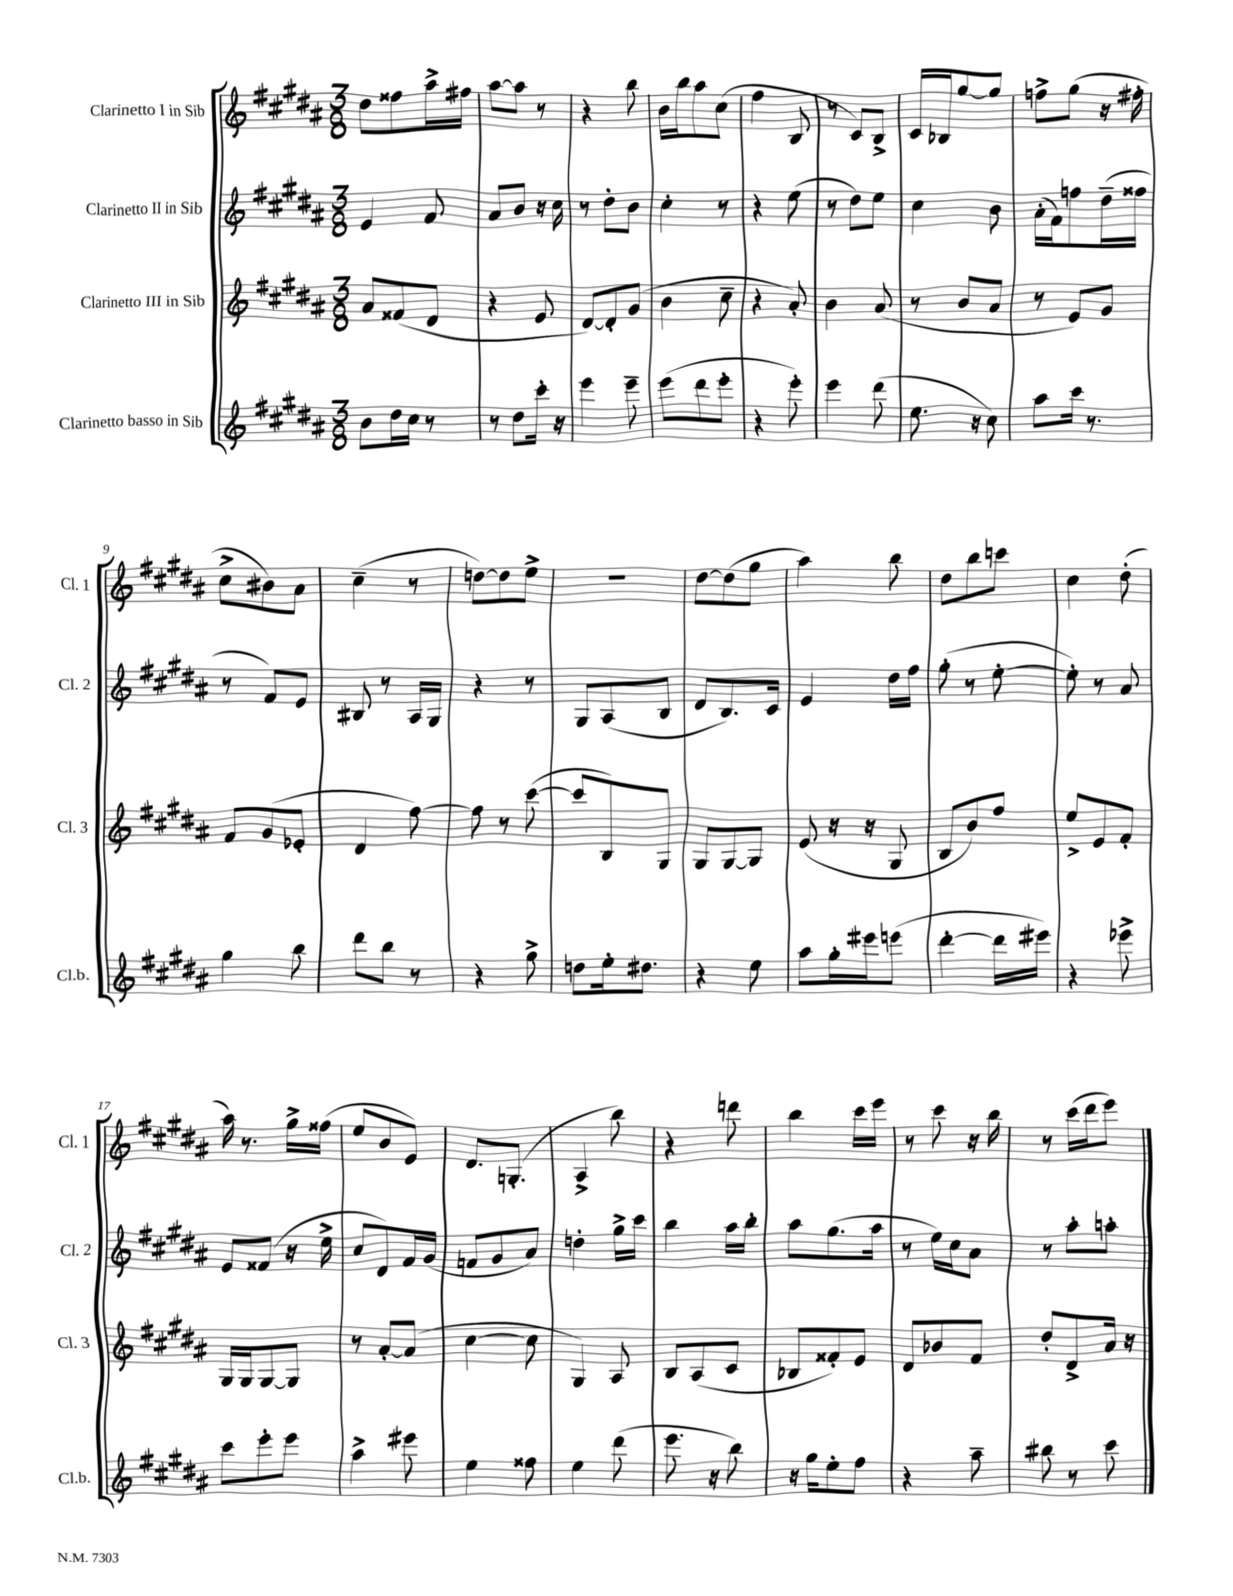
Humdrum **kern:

**kern	**kern	**kern	**kern
*staff4	*staff3	*staff2	*staff1
*clefG2	*clefG2	*clefG2	*clefG2
*k[f#c#g#d#a#]	*k[f#c#g#d#a#]	*k[f#c#g#d#a#]	*k[f#c#g#d#a#]
*M3/8	*M3/8	*M3/8	*M3/8
8b\L	8a#/L	4e/	8dd#\L
16dd#\L	(8f##/	.	8ff##\
16cc#\JJ	.	.	.
8r	8d#/J	8f#/	16aa#^\L
.	.	.	16ff#\JJ
=	=	=	=
8r	4r	8a#/L	[8aa#\L
8dd#\L	.	8b/J	8aa#\]J
16ccc#'\Jk	8e/	16r	8r
16r	.	16cc#\	.
=	=	=	=
4eee\	[8d#/L)	8r	4r
.	8d#'/]	8dd#'\L	.
8eee~\	(8g#/J	8b\J	8bb\
=	=	=	=
(8eee\L	4b\	4cc#'\	16b\LL
.	.	.	16bb\J
8ddd#\	.	.	8aa#\
8eee'\J	8cc#~\	8r	(8cc#\J
=	=	=	=
4r	4r	4r	4ff#\
8eee'\)	8a#'/)	(8ee\	8B/
=	=	=	=
4eee\	4b\	8r	8r
.	.	8dd#\L)	8c#/L)
(8ddd#\	(8a#/	8ee\J	8B^/J
=	=	=	=
8.ee\	8r	4cc#\	16c#/LL
.	.	.	16B-/J
.	8b/L	.	[8gg#/
16r	.	.	.
8cc#\)	8a#/J	8b\	8gg#/]J
=	=	=	=
8aa#\L	8r	(16a#'\LL	8ff^\L
.	.	16f#\J)	.
16ccc#\Jk	8e/L)	8ff\	(8gg#\J
8.r	.	.	.
.	8g#/J	(16dd#~\L	16r
.	.	16ff##\JJ	16ff#'\
=	=	=	=
4gg#\	8f#/L	8r	8cc#^\L
.	(8g#/	8f#/L)	8b#\)
8bb\	8e-'/J	8e/J	8a#\J
=	=	=	=
8ddd#\L	4d#/	8B#/	(4cc#~\
8bb\J	.	8r	.
8r	[8ff#\)	16A#/LL	8r
.	.	16G#/JJ	.
=	=	=	=
4r	8ff#\]	4r	[8dd\L)
.	8r	.	8dd\]
8gg#^\	([8ccc#\	8r	8ee^\J
=	=	=	=
8dd\L	8ccc#/]L	8G#/L	4.r
16ee'\k	8B/)	(8A#/	.
8.dd#\J	.	.	.
.	8G#/J	8B/J	.
=	=	=	=
4r	8G#/L	8d#/L	[8dd#\L
.	[8G#/	8.B/)	(8dd#\]
8ee\	8G#/]J	.	8gg#\J
.	.	16c#/Jk	.
=	=	=	=
8aa#\L	(8e/	4e/	4aa#\)
16gg#'\L	16r	.	.
16eee#\J	16r	.	.
(8eee\J	8G#/	16dd#\LL	8bb\
.	.	16ff#\JJ	.
=	=	=	=
[4ddd#'\	8B/L	(8gg#'\	8dd#\L
.	8b/)	8r	8bb\
16ddd#\]LL	8ff#/J	[8ee'\	8ccc\J
16eee#\JJ)	.	.	.
=	=	=	=
4r	8ee^/L	8ee'\])	4cc#\
.	8e/	8r	.
8eee-^\	8f#'/J	8a#/	(8dd#'\
=	=	=	=
8ccc#\L	16G#/LL	8e/L	16aa#\)
.	16G#/J	.	8.r
8eee'\	[8G#/	(8f##/J	.
8eee\J	8G#/]J	16r	16gg#^\LL
.	.	16ee^\	(16ff##\JJ
=	=	=	=
4aa#^\	8r	8cc#/L	8ee/L
.	[8a#'/L	8d#/)	8b/
8eee#\	(8a#/]J	16f#/L	8e/J)
.	.	(16g#/JJ	.
=	=	=	=
4ee\	[4cc#\	8f/L	8.d#/L
.	.	8g#/	.
.	.	.	(8.G'/J
8ff##\	8cc#\]	8a#/J)	.
=	=	=	=
4ee\	4G#/)	4dd'\	4A#^/
(8ddd#\	8A#/	16gg#^\LL	8bb\)
.	.	16ccc#\JJ	.
=	=	=	=
8.eee\	8B/L	4bb\	4r
.	(8A#/	.	.
16r	.	.	.
8bb\)	8c#/J	16aa#\LL	8ddd\
.	.	16bb'\JJ	.
=	=	=	=
16r	8B-/L	8aa#\L	4bb\
16gg#\LK	.	.	.
8ee'\	8f##'/)	(8.gg#\	.
8ff#\J	8e/J	.	16ccc#\LL
.	.	16aa#\Jk	16eee\JJ
=	=	=	=
4r	8d#/L	8r	8r
.	8b-/	16ee\LL)	8ccc#\
.	.	16cc#\J	.
8aa#~\	8f#/J	8a#\J	16r
.	.	.	16bb\
=	=	=	=
8bb#\	8dd#'/L	8r	8r
8r	8d#^/	8aa#'\L	(16ccc#\LL
.	.	.	16ddd#\J
8ccc#\	16a#/Jk	8aa'\J	8eee\J)
.	16r	.	.
==	==	==	==
*-	*-	*-	*-
